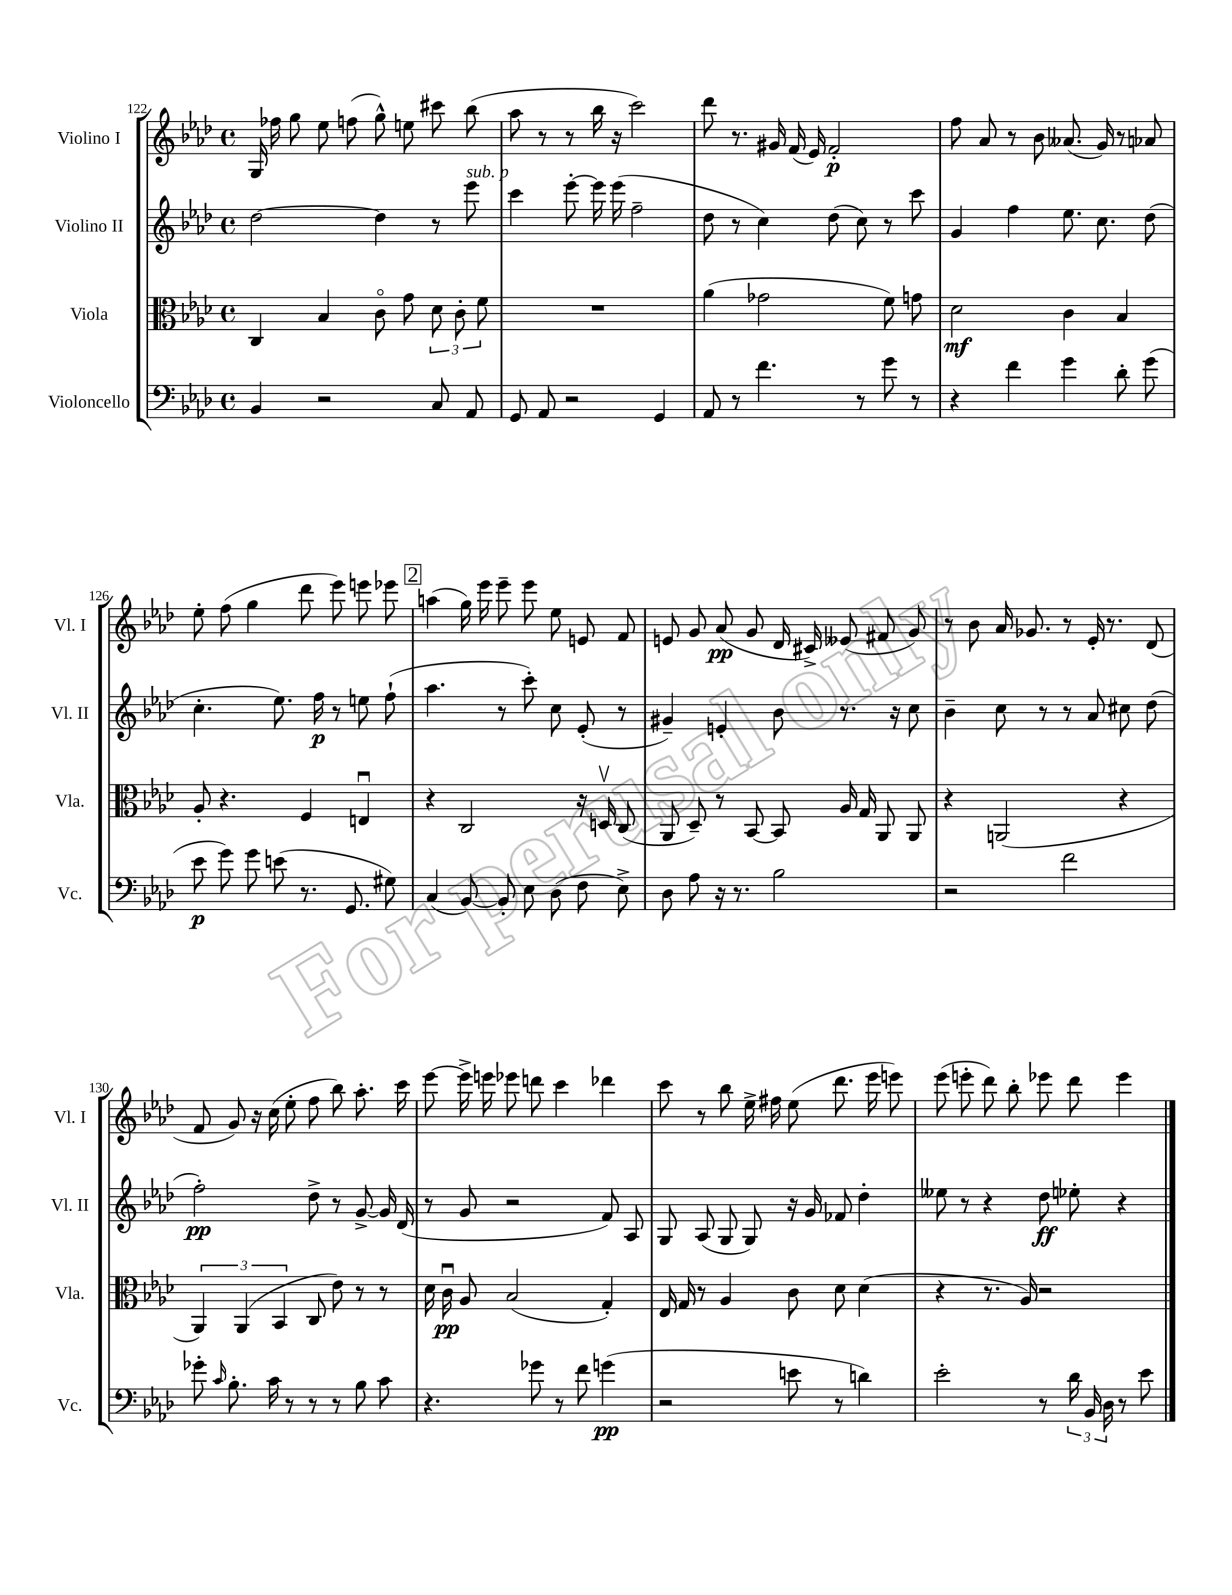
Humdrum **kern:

**kern	**kern	**kern	**kern
*staff4	*staff3	*staff2	*staff1
*clefF4	*clefC3	*clefG2	*clefG2
*k[b-e-a-d-]	*k[b-e-a-d-]	*k[b-e-a-d-]	*k[b-e-a-d-]
*M4/4	*M4/4	*M4/4	*M4/4
*met(c)	*met(c)	*met(c)	*met(c)
4BB-	4C	[2dd-	16G
.	.	.	16ff-
.	.	.	8gg
2r	4B-	.	8ee-
.	.	.	(8ff
.	8co	4dd-]	8gg^^)
.	8g	.	8ee
8C	12d-	8r	8ccc#
.	12c'	.	.
8AA-	.	8eee-	(8bb-
.	12f	.	.
=	=	=	=
8GG	1r	4ccc	8aa-
8AA-	.	.	8r
2r	.	[8eee-'	8r
.	.	16eee-]	16bb-
.	.	(16eee-	16r
.	.	2ff~	2ccc)
4GG	.	.	.
=	=	=	=
8AA-	(4a-	8dd-	8ddd-
8r	.	8r	8.r
4.f	2g-	4cc)	.
.	.	.	16g#
.	.	.	(16f
.	.	.	16e-)
.	.	(8dd-	2f'
8r	.	8cc)	.
8g	8f)	8r	.
8r	8g	8ccc	.
=	=	=	=
4r	2d-	4g	8ff
.	.	.	8a-
4f	.	4ff	8r
.	.	.	8b-
4g	4c	8.ee-	(8.a--
.	.	8.cc	16g)
8d-'	4B-	.	8r
(8g	.	(8dd-	8a-
=	=	=	=
8e-	8A-'	4.cc'	8ee-'
8g)	4.r	.	(8ff
8g	.	.	4gg
(8e	.	8.ee-)	.
8.r	4F	.	8ddd-
.	.	16ff	.
.	.	8r	8eee-)
8.GG	.	.	.
.	4Eu	8ee	8eee
8G#)	.	(8ff`	8eee-
=	=	=	=
(4C	4r	4.aa-	(4aa
[8BB-)	2C	.	16gg)
.	.	.	16eee-
8BB-']	.	8r	8eee-~
8E-	.	8ccc')	8eee-
(8D-	.	8cc	8ee-
8F	16r	(8e-'	8e
.	16Dv	.	.
8E-^)	(8C	8r	8f
=	=	=	=
8D-	8AA-	4g#~)	8e
8A-	8D-~)	.	8g
16r	8r	4e'	(8a-
8.r	.	.	.
.	[8BB-	.	8g
2B-	8BB-]	8b-	16d-
.	.	.	16c#^)
.	16A-	8.r	(8e--
.	16G	.	.
.	8AA-	.	8f#
.	.	16r	.
.	8AA-	8cc	8g)
=	=	=	=
2r	4r	4b-~	8r
.	.	.	8b-
.	(2AA	8cc	16a-
.	.	.	8.g-
.	.	8r	.
2f	.	8r	8r
.	.	8a-	16e-'
.	.	.	8.r
.	4r	8cc#	.
.	.	(8dd-	(8d-
=	=	=	=
8g-'	6AA-)	2ff')	8f
16qqc	.	.	.
8.B-'	.	.	8g)
.	(6AA-	.	.
.	.	.	16r
16c	.	.	(16cc
.	6BB-	.	.
8r	.	.	8ee-'
8r	8C	8dd-^	8ff
8r	8e-)	8r	8bb-)
8B-	8r	[8g^	8.aa-'
8c	8r	16g]	.
.	.	(16d-	16ccc
=	=	=	=
4.r	16d-	8r	[8eee-
.	16cu	.	.
.	8A-	8g	16eee-^]
.	.	.	16eee
.	(2B-	2r	8eee-
8g-	.	.	8ddd
8r	.	.	4ccc
8f	.	.	.
(4g	4G')	8f)	4ddd-
.	.	8A-	.
=	=	=	=
2r	16E-	8G	8ccc
.	16G	.	.
.	8r	(8A-	8r
.	4A-	8G	8bb-
.	.	8G)	16ee-^
.	.	.	16ff#
8e	8c	16r	(8ee-
.	.	16g	.
8r	8d-	8f-	8.ddd-
4d)	(4d-	4dd-'	.
.	.	.	16eee-
.	.	.	8eee)
=	=	=	=
2e-'	4r	8ee--	(8eee-
.	.	8r	8eee'
.	8.r	4r	8ddd-)
.	.	.	8bb-'
.	16A-)	.	.
8r	2r	8dd-	8eee-
24d-	.	8ee-'	8ddd-
24BB-	.	.	.
24D-	.	.	.
8r	.	4r	4eee-
8e-	.	.	.
==	==	==	==
*-	*-	*-	*-
